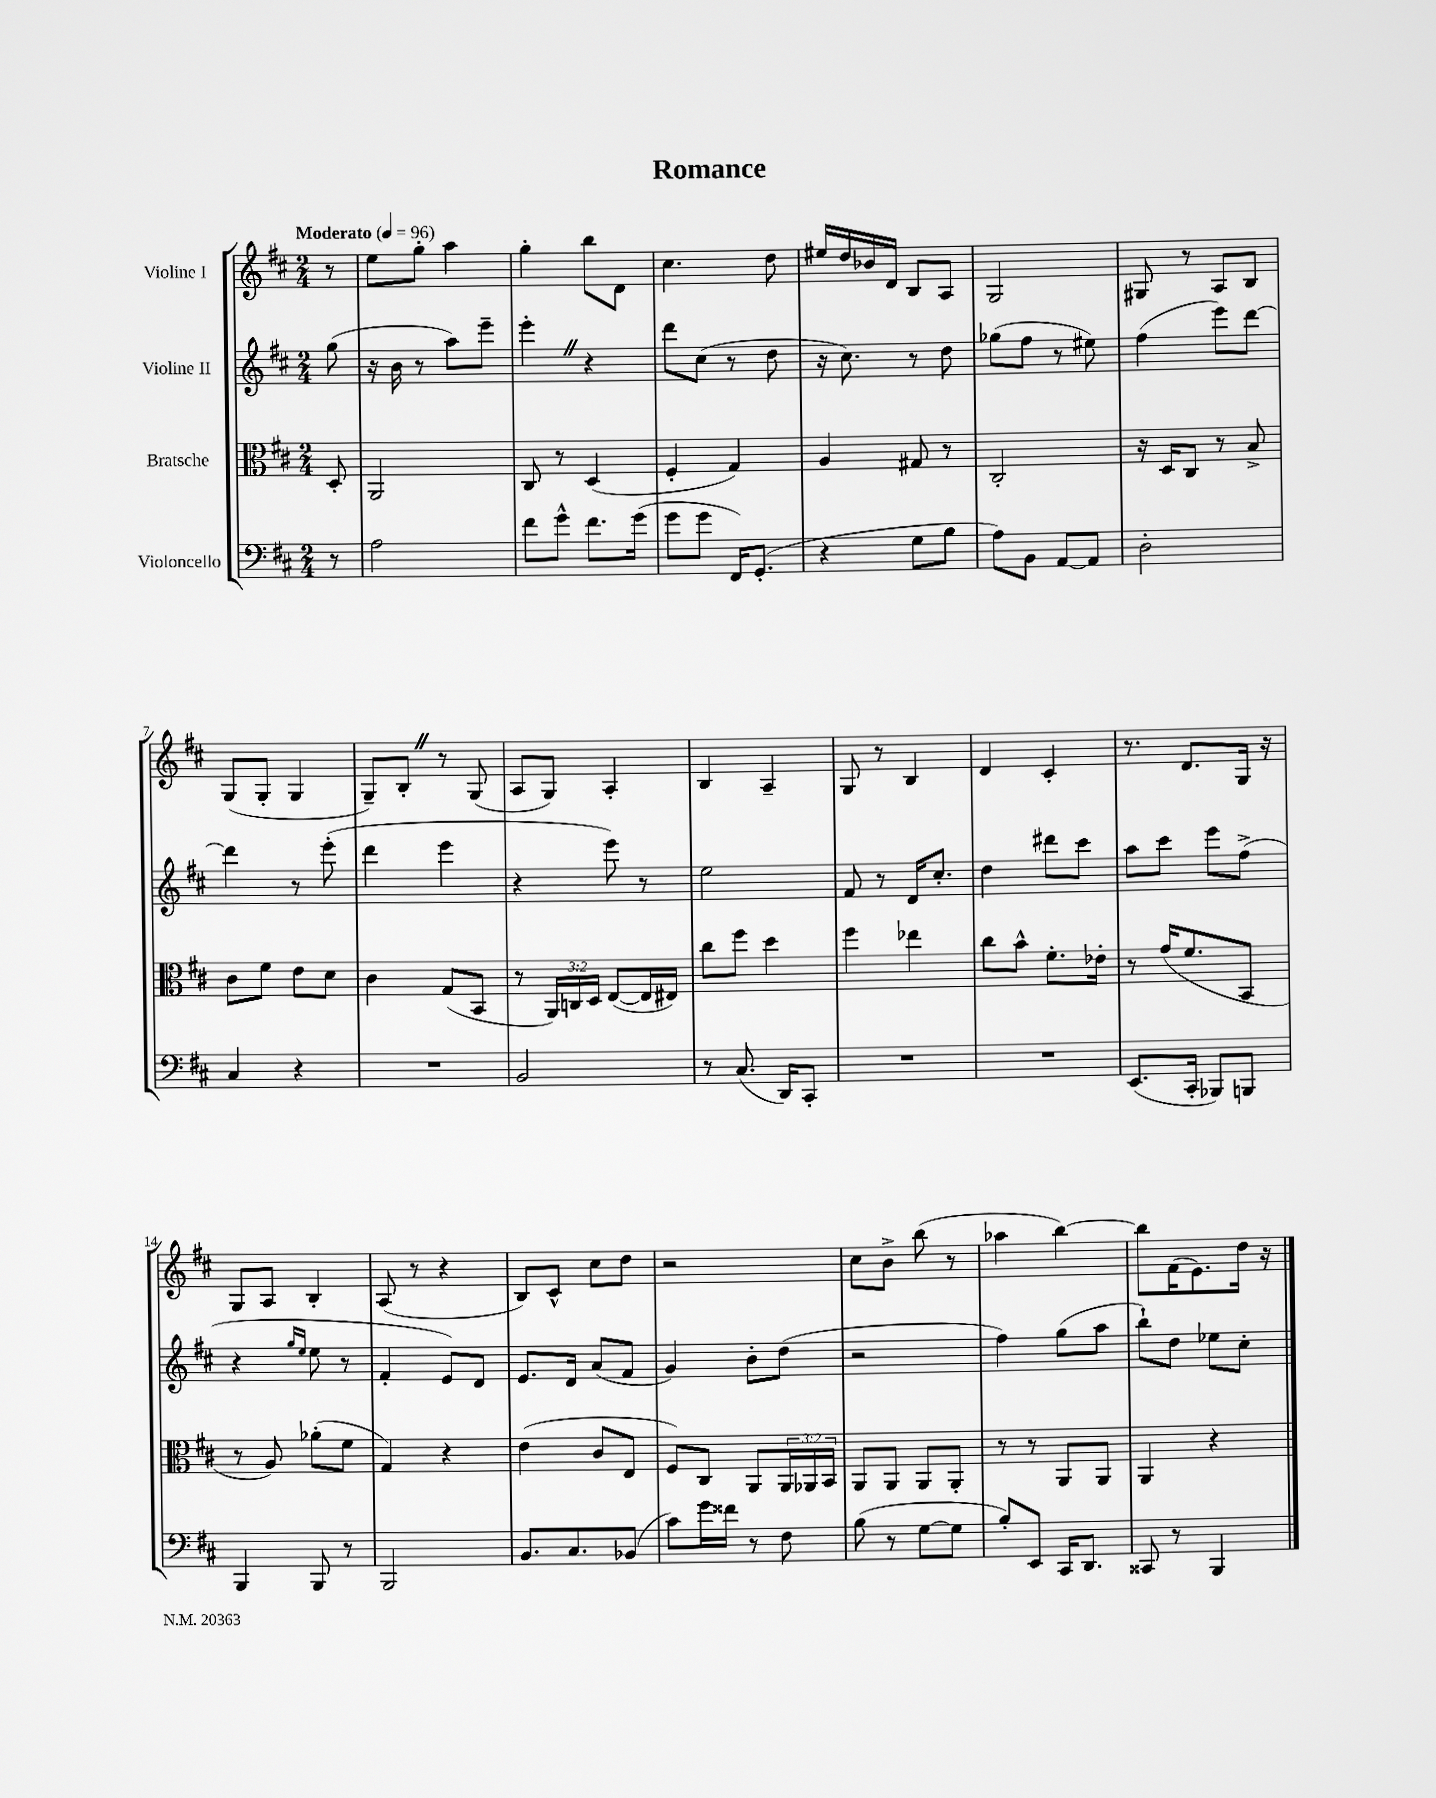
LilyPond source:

\header { title = "Romance" }
<<
\new StaffGroup <<
\new Staff = "s0" \with { instrumentName = "Violine I" } {
    \clef treble \key d \major \numericTimeSignature \time 2/4 \partial 8 \tempo "Moderato" 4 = 96
    r8 |
    e''8 g''8-. a''4 |
    g''4-. b''8 d'8 |
    cis''4. d''8 |
    eis''16 d''16 bes'16 d'16 b8 a8 |
    g2 |
    gis8 r8 a8 b8 |
    g8( g8-. g4 |
    g8--) b8-. \once \override BreathingSign.text = \markup { \musicglyph "scripts.caesura.straight" } \breathe r8 g8( |
    a8 g8) a4-. |
    b4 a4-- |
    g8 r8 b4 |
    d'4 cis'4-. |
    r8. d'8. g16 r16 |
    g8 a8 b4-. |
    a8( r8 r4 |
    b8) cis'8-^ cis''8 d''8 |
    r2 |
    cis''8 b'8-> b''8( r8 |
    aes''4 b''4~) |
    b''8 fis'16( e'8.) d''16 r16 \bar "|." |
}
\new Staff = "s1" \with { instrumentName = "Violine II" } {
    \clef treble \key d \major \numericTimeSignature \time 2/4 \partial 8
    g''8( |
    r16 b'16 r8 a''8) e'''8-- |
    e'''4-. \once \override BreathingSign.text = \markup { \musicglyph "scripts.caesura.straight" } \breathe r4 |
    d'''8 cis''8( r8 d''8 |
    r16 cis''8.) r8 d''8 |
    ges''8( fis''8 r8 eis''8) |
    fis''4( e'''8) d'''8~ |
    d'''4 r8 e'''8-.( |
    d'''4 e'''4 |
    r4 e'''8) r8 |
    e''2 |
    fis'8 r8 d'16 cis''8.-. |
    d''4 dis'''8 cis'''8 |
    a''8 cis'''8 e'''8 fis''8->( |
    r4 \grace { g''16 e''16 } e''8 r8 |
    fis'4-. e'8) d'8 |
    e'8. d'16 a'8( fis'8 |
    g'4) b'8-. d''8( |
    r2 |
    fis''4) g''8( a''8 |
    b''8-!) d''8 ees''8 cis''8-. \bar "|." |
}
\new Staff = "s2" \with { instrumentName = "Bratsche" } {
    \clef alto \key d \major \numericTimeSignature \time 2/4 \override Staff.TupletNumber.text = #tuplet-number::calc-fraction-text \partial 8
    d8-. |
    a,2 |
    cis8 r8 d4( |
    fis4-. g4) |
    a4 gis8 r8 |
    cis2-. |
    r16 d16 cis8 r8 b8-> |
    cis'8 fis'8 e'8 d'8 |
    cis'4 g8( b,8 |
    r8 \tuplet 3/2 { a,16) c16 d16 } e8~( e16 eis16) |
    cis''8 fis''8 d''4 |
    fis''4 ees''4 |
    cis''8 b'8-^ fis'8.-. ees'16-. |
    r8 g'16( fis'8. b,8 |
    r8 a8) aes'8-.( fis'8 |
    g4) r4 |
    e'4( cis'8 e8 |
    fis8) cis8 a,8 \tuplet 3/2 { a,16 aes,16 b,16 } |
    a,8 a,8 a,8 a,8-. |
    r8 r8 a,8 a,8 |
    a,4 r4 \bar "|." |
}
\new Staff = "s3" \with { instrumentName = "Violoncello" } {
    \clef bass \key d \major \numericTimeSignature \time 2/4 \partial 8
    r8 |
    a2 |
    fis'8 g'8-^ fis'8. g'16( |
    g'8 g'8 fis,16) g,8.-.( |
    r4 g8 b8 |
    a8) b,8 a,8~ a,8 |
    d2-. |
    cis4 r4 |
    R2 |
    b,2 |
    r8 cis8.( d,16) cis,8-. |
    R2 |
    R2 |
    e,8.( cis,16-. bes,,8) b,,8 |
    b,,4 b,,8 r8 |
    b,,2 |
    b,8. cis8. bes,8( |
    cis'8) g'16 fisis'16 r8 fis8 |
    b8( r8 g8~ g8 |
    b8-.) e,8 cis,16 d,8. |
    cisis,8 r8 b,,4 \bar "|." |
}
>>
>>
